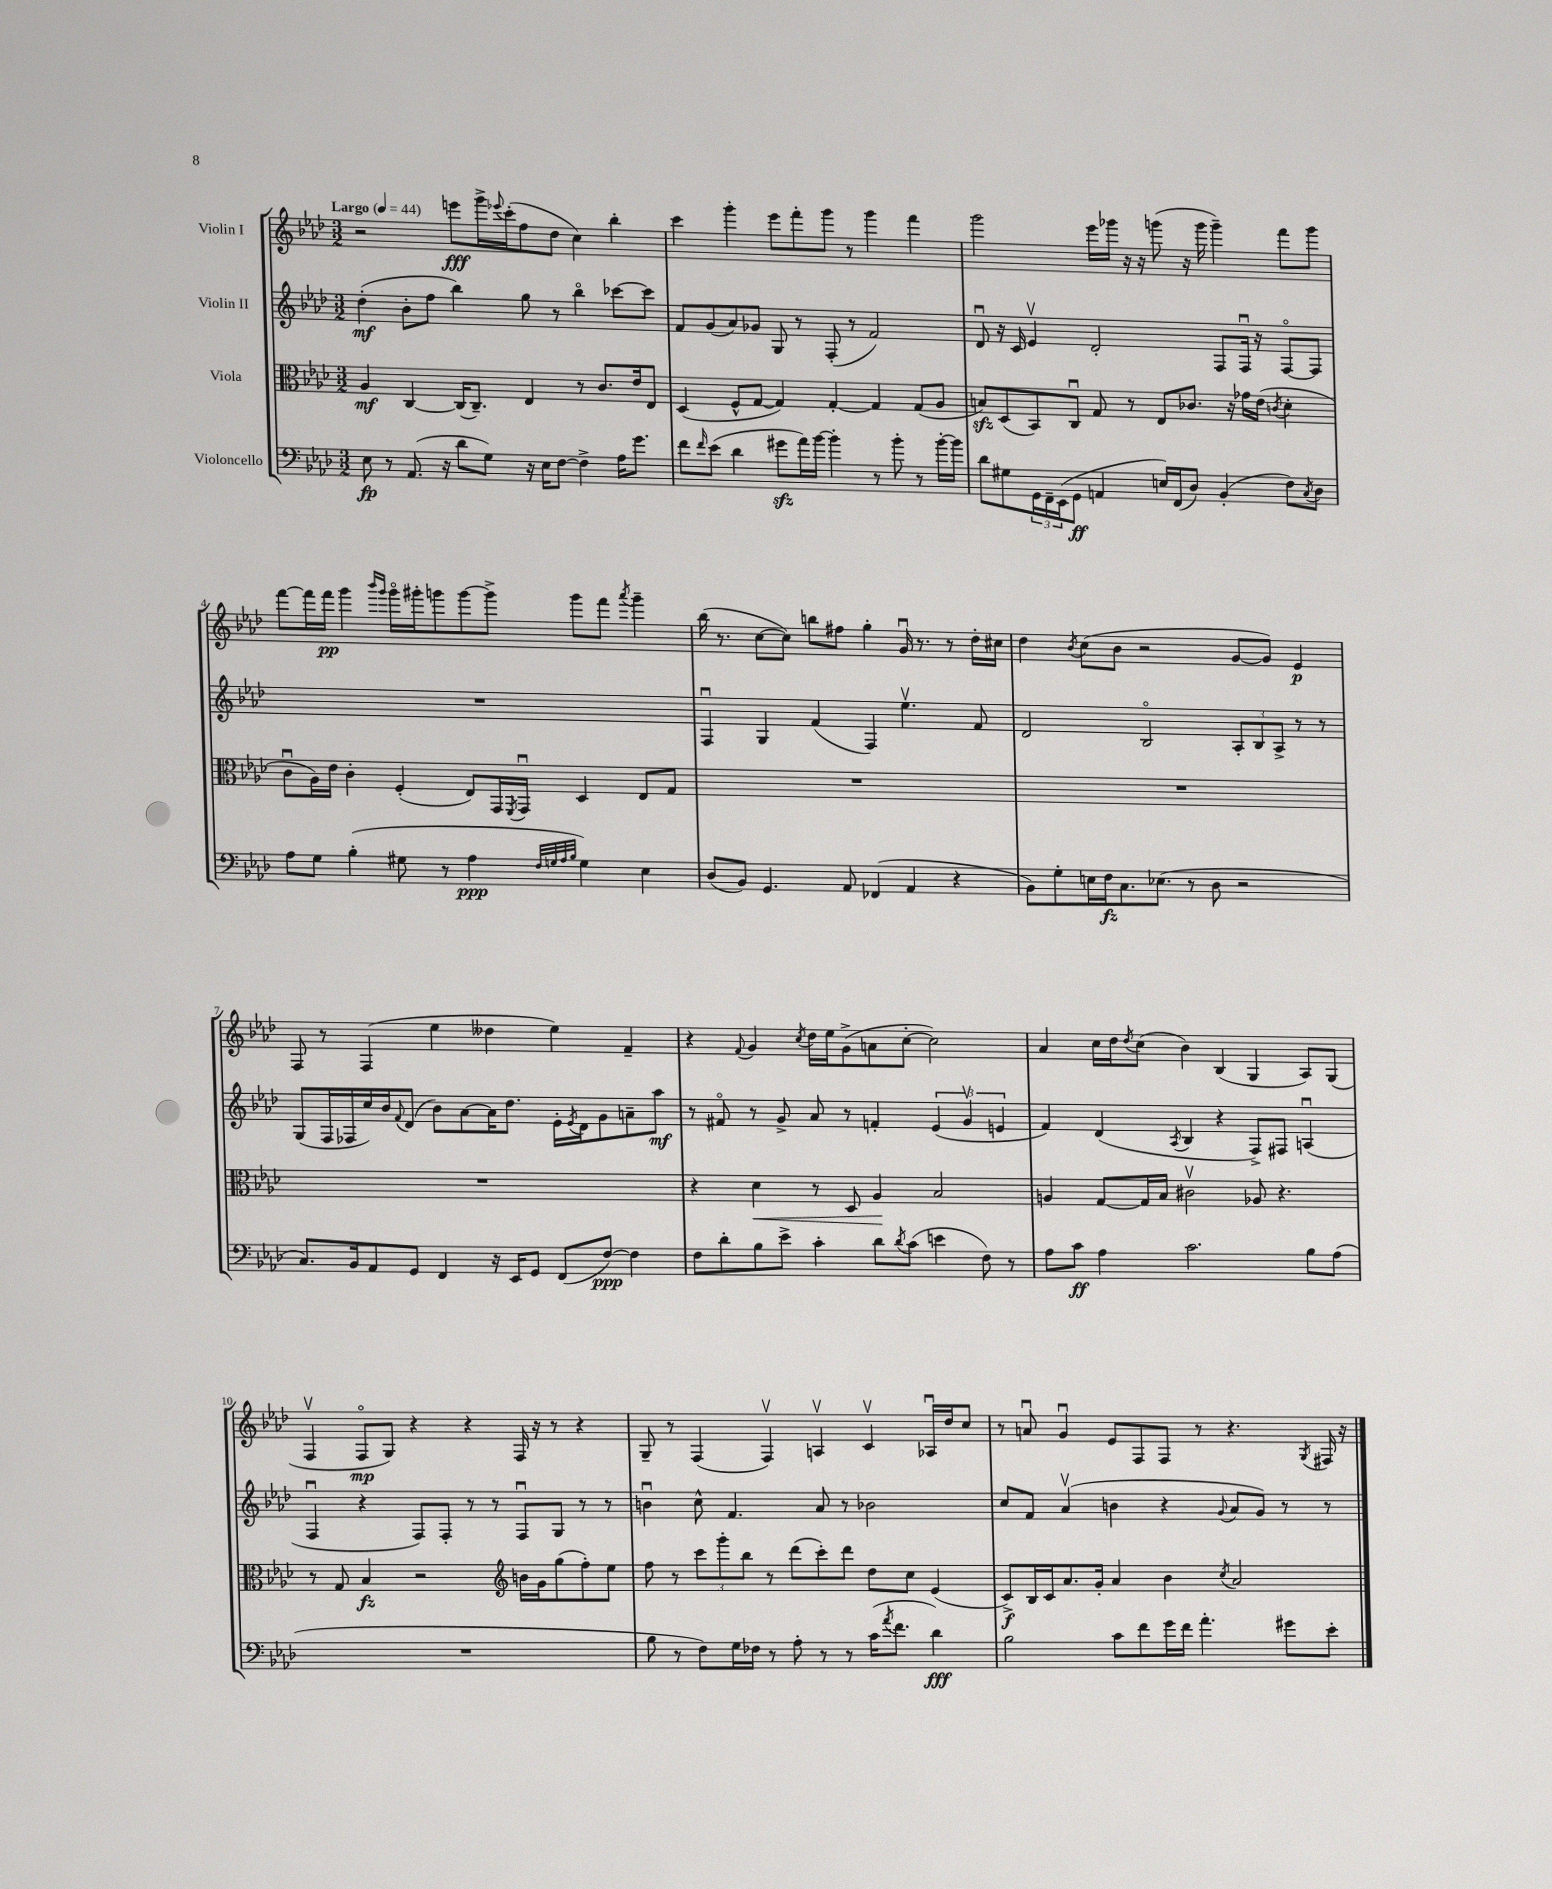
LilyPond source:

<<
\new StaffGroup <<
\new Staff = "s0" \with { instrumentName = "Violin I" } {
    \clef treble \key aes \major \numericTimeSignature \time 3/2 \tempo "Largo" 4 = 44
    r2 e'''8\fff g'''16-> \appoggiatura { ees'''8 } c'''16-.( f''8 des''8 c''4) bes''4-. |
    c'''4 g'''4-. ees'''8 f'''8-. g'''8 r8 g'''4 f'''4 |
    g'''2 ees'''16 ges'''16 r16 r16 g'''8( r16 g'''16 g'''4--) f'''8 g'''8 |
    f'''8~ f'''16 f'''16\pp g'''4 \grace { bes'''16 g'''16 } g'''16\flageolet gis'''16-. g'''8 g'''8~ g'''8-> g'''8 f'''8 \acciaccatura { aes'''8 } g'''4-- |
    bes''16( r8. c''8~ c''8) b''8 fis''8 g''4-. g'16\downbow r8. r8 des''16-. cis''16 |
    des''4 \acciaccatura { bes'8 } c''8( bes'8 r2 g'8~ g'8) ees'4\p |
    f8 r8 f4( ees''4 deses''4 ees''4) f'4-- |
    r4 \appoggiatura { f'8 } g'4 \acciaccatura { c''8 } des''16 ees''16 g'8->( a'8 c''8~-. c''2) |
    aes'4 c''16 des''16 \acciaccatura { des''8 } c''8( bes'4) bes4( g4 aes8) g8( |
    f4\upbow f8\flageolet\mp g8) r4 r4 f16 r16 r8 r4 |
    g8-- r8 f4( f4\upbow) a4\upbow c'4\upbow aes16\downbow des''16 c''8 |
    r8 a'8\downbow g'4\downbow ees'8 f8 f8 r8 r4. \acciaccatura { g8 } fis16 r16 \bar "|." |
}
\new Staff = "s1" \with { instrumentName = "Violin II" } {
    \clef treble \key aes \major \numericTimeSignature \time 3/2
    des''4-.\mf( bes'8-. f''8 bes''4) g''8 r8 bes''4\flageolet ces'''8~ ces'''8 |
    f'8 g'8( aes'8) ges'8 g8 r8 f8-.( r8 f'2) |
    des'8\downbow r16 c'16 ees'4\upbow des'2-. f8 f16\downbow r16 f8~\flageolet f8 |
    R1. |
    f4\downbow g4 f'4( f4) ees''4.\upbow f'8 |
    des'2 bes2\flageolet \tuplet 3/2 { aes8-. bes8 aes8-> } r8 r8 |
    g8( f16 fes16 c''16) bes'16 \appoggiatura { f'8 } des'8( bes'8) aes'8~ aes'16 des''8. ees'16-. \acciaccatura { ees'8 } des'16 g'8 a'8-- aes''8\mf |
    r8 fis'8\flageolet r8 g'8-> aes'8 r8 f'4-. \tuplet 3/2 { ees'4( g'4\upbow e'4 } |
    f'4) des'4( \acciaccatura { aes8 } bes4 r4 f8->) fis8 a4\downbow( |
    f4\downbow r4 f8) f8-. r8 r8 f8\downbow g8 r8 r8 |
    b'4\downbow c''8-^ f'4. aes'8 r8 bes'2 |
    c''8 f'8 aes'4\upbow( b'4 r4 \appoggiatura { g'8 } aes'8 g'8) r8 r8 \bar "|." |
}
\new Staff = "s2" \with { instrumentName = "Viola" } {
    \clef alto \key aes \major \numericTimeSignature \time 3/2
    aes4\mf c4~ c16( c8.--) ees4 r8 c'8. ees'16 ees8 |
    des4( f8-^ g8~ g4) g4~-. g4 g8( aes8 |
    b8\sfz) des8( bes,8) c8\downbow g8 r8 ees8 ces'8. r16 ges'16 ees'16( \acciaccatura { c'8 } des'4-. |
    c'8\downbow aes16) ees'16 c'4-. f4-.( ees8) g,16 \acciaccatura { f,8 } g,16\downbow des4 ees8 g8 |
    R1. |
    R1. |
    R1. |
    r4 des'4\< r8 des8 aes4\! bes2 |
    a4 g8~ g16 bes16 cis'2\upbow aes8 r4. |
    r8 g8 bes4\fz r2 \clef treble b'16 g'16 g''8( f''8-.) ees''8 |
    f''8 r8 \tuplet 3/2 { c'''8 g'''8-. bes''8 } r8 des'''8( c'''8-.) des'''8 des''8 c''8 ees'4( |
    c'8->\f) bes16 c'16 aes'8. g'16-. aes'4 bes'4 \acciaccatura { c''8 } aes'2 \bar "|." |
}
\new Staff = "s3" \with { instrumentName = "Violoncello" } {
    \clef bass \key aes \major \numericTimeSignature \time 3/2
    ees8\fp r8 aes,8.( r16 des'8 g8) r16 ees16 f8~ f4-> aes16 g'8. |
    f'8 \grace { f'16 } ees'8( des'4 gis'8\sfz aes'16) bes'16~ bes'4-. r8 bes'8-. r8 bes'16~-. bes'16 |
    des'8 gis8 \tuplet 3/2 { g,16 f,16-- ees,16( } g,8\ff a,4 e16) f,16( des8) bes,4-.( f8) \acciaccatura { c8 } des8 |
    aes8 g8 bes4-.( gis8 r8 aes4\ppp \grace { f32 g32 aes32 bes32 } g4) ees4 |
    des8( bes,8) g,4. aes,8 fes,4( aes,4 r4 |
    bes,8) g8-. e16 f16\fz c8. ees8.( r8 des8 r2 |
    c8.) bes,16 aes,8 g,8 f,4 r16 ees,16 g,8 f,8( f8~\ppp) f4 |
    f8 des'8-. bes8 ees'8-> c'4-. des'8 \acciaccatura { des'8 } c'8( e'4 f8) r8 |
    aes8 c'8\ff aes4 c'2. bes8 aes8( |
    R1. |
    bes8 r8 f8) g16 fes16 r8 aes8-. r8 r8 c'16( \acciaccatura { aes'8 } f'8. des'4\fff) |
    bes2 c'8 f'8 g'16 f'16 aes'4.-. gis'8 ees'8-. \bar "|." |
}
>>
>>
